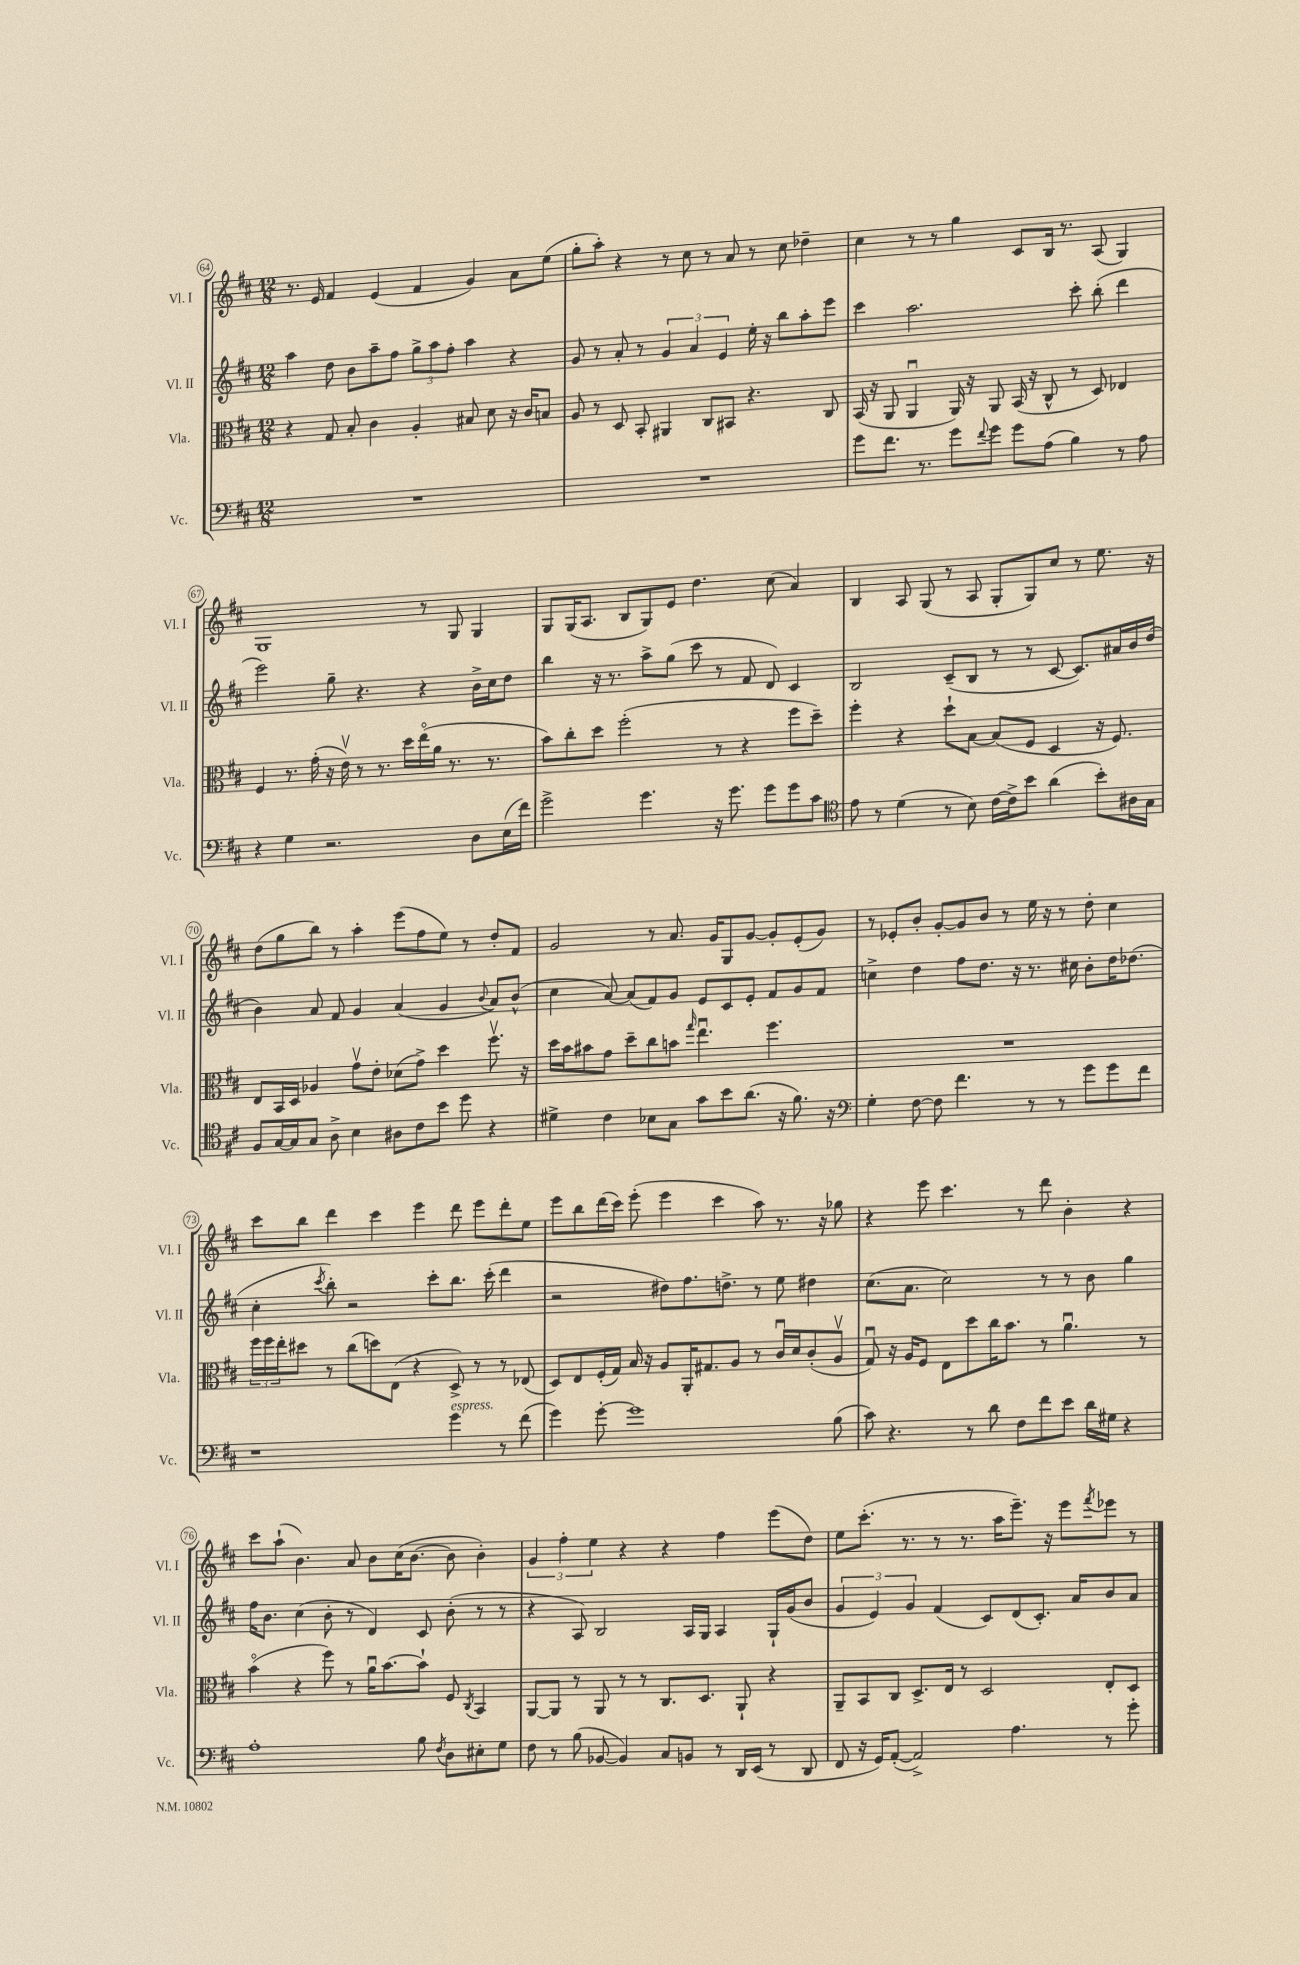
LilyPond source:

<<
\new StaffGroup <<
\new Staff = "s0" \with { instrumentName = "Vl. I" shortInstrumentName = "Vl. I" } {
    \clef treble \key d \major \numericTimeSignature \time 12/8
    r8. e'16 fis'4 e'4( fis'4 g'4) a'8 e''8( |
    g''8-. a''8-.) r4 r8 cis''8 r8 a'8 r8 cis''8 des''4-- |
    cis''4 r8 r8 g''4 cis'8 b16 r8. a8( g4) |
    g1 r8 g8 g4 |
    g8 g16( a8. b8 g8) e'8 d''4. cis''8( a'4) |
    b4 a8 g8( r8 a8 g8-. g8) cis''8 r8 e''8. r16 |
    d''8( g''8 b''8) r8 a''4-. e'''8( fis''8 e''8) r8 d''8-. fis'8 |
    g'2 r8 a'8. g'16 g8 g'8~ g'8-. e'8-.( g'8) |
    r8 ees'8-. b'8-. g'8~-. g'8 b'8 r8 e''16 r16 r8 d''8-. cis''4 |
    cis'''8 b''8 d'''4 cis'''4 e'''4 d'''8 e'''8 d'''8-. e''8 |
    e'''8 b''8 d'''16( cis'''16) e'''8-.( e'''4 cis'''4 a''8) r8. r16 ges''8 |
    r4 e'''8 cis'''4. r8 d'''8 b'4-. r4 |
    cis'''8 a''8-!( b'4.) a'8 b'8 cis''16( b'8.~ b'8 b'4-.) |
    \tuplet 3/2 { g'4 fis''4-. e''4 } r4 r4 fis''4 e'''8( d''8) |
    e''8 cis'''8.-.( r8. r8 r8. a''16 e'''8.--) r16 e'''8 \acciaccatura { fis'''8 } ees'''8 r8 \bar "|." |
}
\new Staff = "s1" \with { instrumentName = "Vl. II" shortInstrumentName = "Vl. II" } {
    \clef treble \key d \major \numericTimeSignature \time 12/8
    a''4 d''8 b'8 a''8-- fis''8 \tuplet 3/2 { g''8-> a''8 fis''8-. } a''4 r4 |
    g'8 r8 a'8-. r8 \tuplet 3/2 { g'4 a'4 e'4 } e''16-. r16 b''8 a''8-. e'''8 |
    cis'''4 a''2. cis'''8-. b''8-.( d'''4 |
    e'''2) g''8-- r4. r4 b'16-> cis''16 d''8 |
    b''4 r16 r8. a''8-> g''8( cis'''8 r8 fis'8 d'8) cis'4 |
    b2 cis'8--( b8 r8 r8 cis'8~ cis'8.) ais'16 b'16 d''16( |
    b'4) a'8 fis'8 g'4 a'4( g'4 \appoggiatura { b'8 } a'8) b'8-^( |
    cis''4 a'8~) a'8( fis'8) g'8 e'8 cis'8 e'8-. fis'8 g'8 fis'8 |
    c''4-> d''4 fis''8 d''8. r16 r8. cis''16 b'8-. d''16 des''8.( |
    cis''4-. \acciaccatura { cis'''8 } b''8-.) r2 cis'''8-. b''8. cis'''16-.( d'''4 |
    r2 dis''8) fis''8. d''8.-> r8 e''8 dis''4 |
    cis''8.( a'8. cis''2) r8 r8 b'8 g''4 |
    fis''16 b'8. cis''4( b'8-. r8 d'4) cis'8 b'8-.( r8 r8 |
    r4 a8) b2 a16 g16 a4 g16-! g'16( b'8 |
    \tuplet 3/2 { g'4 e'4) g'4 } fis'4( cis'8) d'8( cis'8.-.) a'16 b'8 a'8 \bar "|." |
}
\new Staff = "s2" \with { instrumentName = "Vla." shortInstrumentName = "Vla." } {
    \clef alto \key d \major \numericTimeSignature \time 12/8
    r4 g8 b8-. cis'4 a4-. bis8 d'8 r16 cis'16 b8 |
    a8 r8 d8 b,8-. ais,4 cis8 bis,8 r4. cis8 |
    b,16( r16 a,8 a,4\downbow a,16) r16 a,8 b,16( r16 cis8-^ r8 d8) ees4 |
    fis4 r8. g'16-.( r16 e'16\upbow) r8 r8. d''16 e''16\flageolet( a'16 r8. r8. |
    b'8) cis''8-. d''8 fis''2-.( r8 r4 fis''8 d''8--) |
    fis''4-. r4 d''8-! b8~ b8( fis8 d4 r16 fis8.) |
    e8 b,16 d16 aes4 g'8\upbow e'8-. des'8( g'8->) d''4 fis''8.\upbow r16 |
    d''16 b'16 bis'8 g'8 d''8-- cis''8 b'8 \grace { g''16 } e''4.\downbow fis''4. |
    R1. |
    \tuplet 3/2 { fis''16 fis''16 e''16-. } dis''8 r8 cis''8( d''8) e8( r4 d8->) r8 r8 ees8( |
    d8) e8 fis16-.( g16) b16 r16 a8 a,16-. gis8. a8 r8 cis'16\downbow d'16 cis'8-.( a8\upbow |
    g8\downbow) r16 a16 fis8 e8 d''8 cis''16 b'8. r8 a'4.\downbow r8 |
    b'4\flageolet( r4 fis''8) r8 a'16\downbow b'8.~ b'8-! fis8 \acciaccatura { cis8 } b,4 |
    a,8~ a,8 r8 a,8 r8 r8 cis8. d8. a,8-! r4 |
    a,8-- b,8 cis8 d8.-> e16 r8 d2 e8-. d8 \bar "|." |
}
\new Staff = "s3" \with { instrumentName = "Vc." shortInstrumentName = "Vc." } {
    \clef bass \key d \major \numericTimeSignature \time 12/8
    R1. |
    R1. |
    g'8 fis'8. r8. g'8 \appoggiatura { fis'8 } g'8 g'8 a8( b4) r8 a8 |
    r4 g4 r2. d8 e16( fis'16) |
    g'2-> g'4. r16 g'8. g'8 g'8 cis'8 |
    \clef tenor e'8 r8 d'4( r8 b8) cis'16~ cis'16-> b'8 a'4( b'8-.) ais16 g16 |
    fis8 g16~ g16 g8 a8-> b4 ais8 cis'8 b'8 d''8 r4 |
    dis'4-> cis'4 bes8 g8 g'8 b'8 a'8.( r16 fis'8.) r16 |
    \clef bass g4-. fis8~ fis8 fis'4. r8 r8 g'8 g'8 fis'8 |
    r1 g'4^\markup { \italic "espress." } r8 fis'8( |
    g'4) g'8~-. g'1 b8( |
    cis'8) r4. r8 d'8 fis8 fis'8 e'8 d'16 gis16 r4 |
    a1-. b8 \acciaccatura { fis8 } d8 eis8-. g8 |
    fis8 r8 b8( bes,8~ bes,4) cis8 b,8 r8 d,16 e,16( r8 d,8 |
    fis,8 r16 g,16) a,8~-.( a,2->) a4. r8 g'8-. \bar "|." |
}
>>
>>
\layout { \context { \Score currentBarNumber = #64 \override BarNumber.stencil = #(make-stencil-circler 0.1 0.3 ly:text-interface::print) } }
